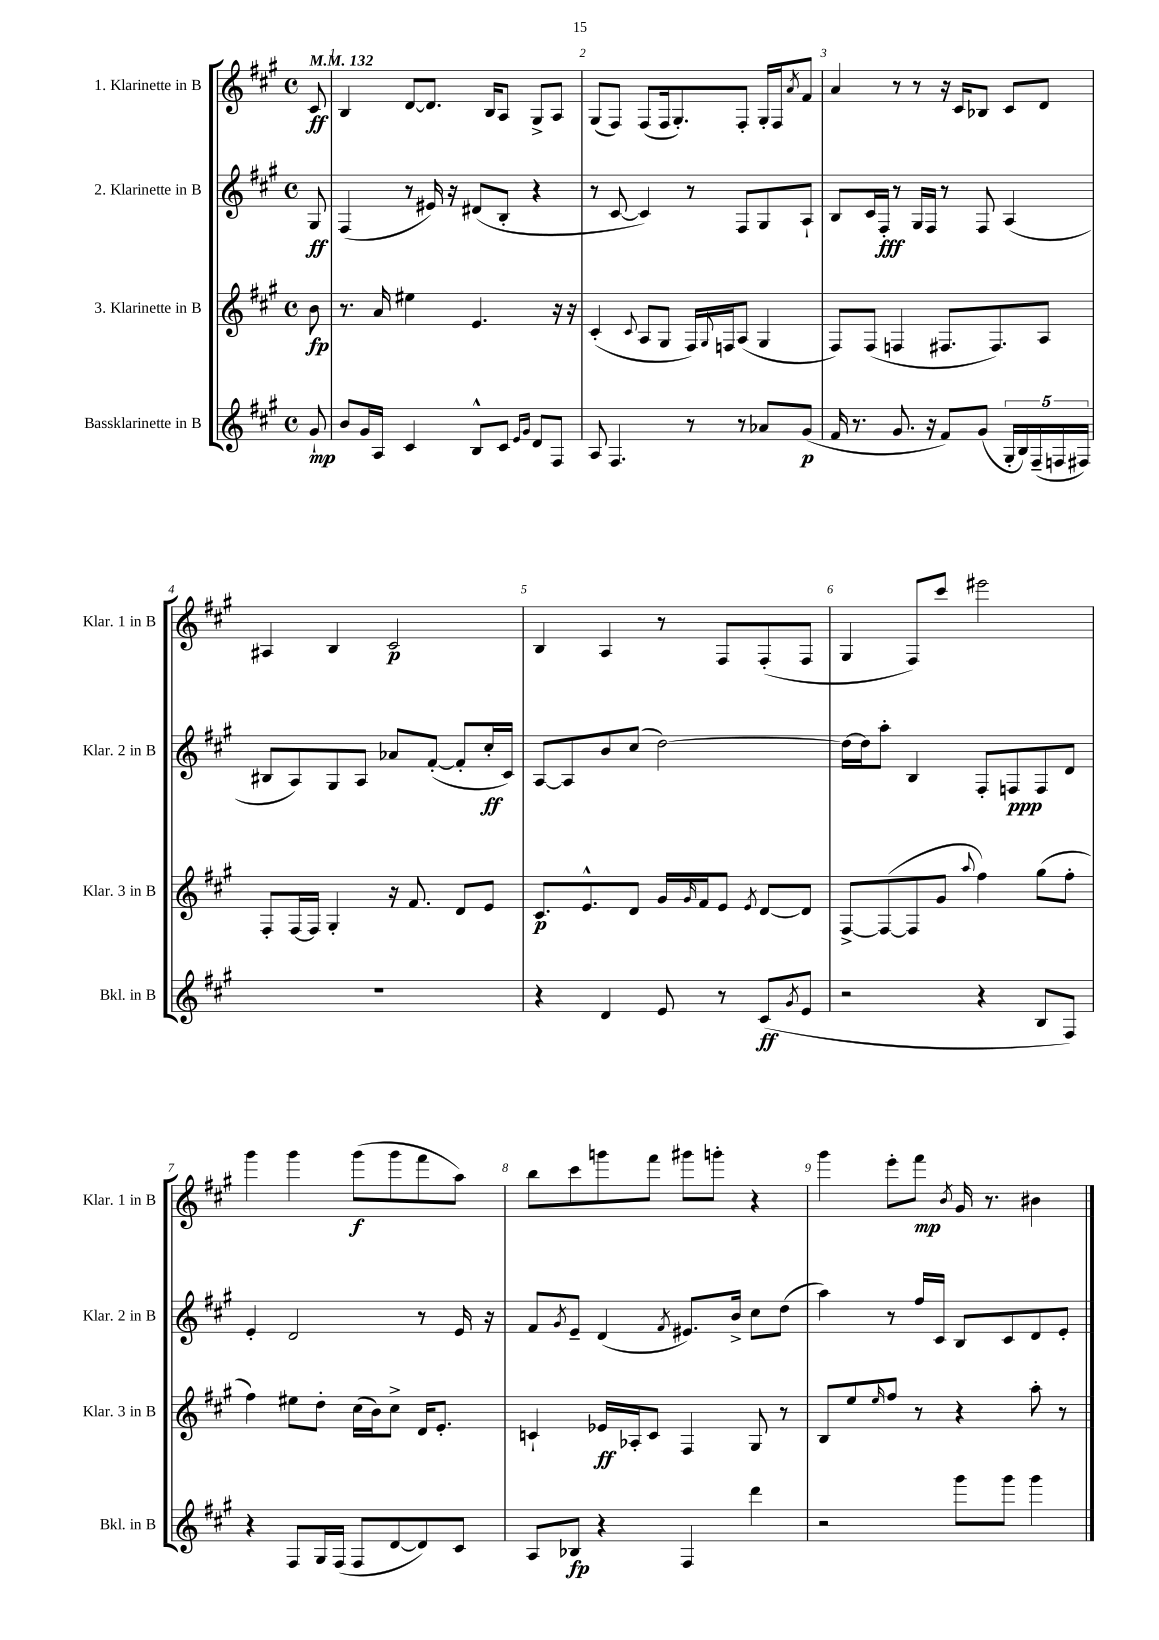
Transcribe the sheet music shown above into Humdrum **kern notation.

**kern	**dynam	**kern	**dynam	**kern	**dynam	**kern	**dynam
*part4	*part4	*part3	*part3	*part2	*part2	*part1	*part1
*staff4	*staff4	*staff3	*staff3	*staff2	*staff2	*staff1	*staff1
*I"Bassklarinette in B	*	*I"3. Klarinette in B	*	*I"2. Klarinette in B	*	*I"1. Klarinette in B	*
*I'Bkl. in B	*	*I'Klar. 3 in B	*	*I'Klar. 2 in B	*	*I'Klar. 1 in B	*
*clefG2	*	*clefG2	*	*clefG2	*	*clefG2	*
*k[f#c#g#]	*	*k[f#c#g#]	*	*k[f#c#g#]	*	*k[f#c#g#]	*
*M4/4	*	*M4/4	*	*M4/4	*	*M4/4	*
*met(c)	*	*met(c)	*	*met(c)	*	*met(c)	*
*MM132	*	*MM132	*	*MM132	*	*MM132	*
=	=	=	=	=	=	=	=
8g#`/	mp	8b\	fp	8G#/	ff	8c#/	ff
=1	=1	=1	=1	=1	=1	=1	=1
8b/L	.	8.r	.	(4F#/	.	4B/	.
16g#/L	.	.	.	.	.	.	.
16A/JJ	.	16a/	.	.	.	.	.
4c#/	.	4ee#X\	.	8r	.	[8d/L	.
.	.	.	.	16e#X/)	.	8.d/J]	.
.	.	.	.	16r	.	.	.
8B^^/L	.	4.e/	.	(8d#X/L	.	.	.
.	.	.	.	.	.	16B/KL	.
8c#/J	.	.	.	8B'/J	.	8A/J	.
16qqe/LL	.	.	.	.	.	.	.
16qqg#/JJ	.	.	.	.	.	.	.
8d/L	.	.	.	4r	.	8G#^/L	.
8F#/J	.	16r	.	.	.	8A/J	.
.	.	16r	.	.	.	.	.
=2	=2	=2	=2	=2	=2	=2	=2
8A/	.	(4c#'/	.	8r	.	(8G#/L	.
4.F#/	.	.	.	[8c#/	.	8F#/J)	.
.	.	8qqc#/	.	.	.	.	.
.	.	8A/L	.	4c#/])	.	(8F#/L	.
.	.	8G#/J	.	.	.	16F#/k	.
.	.	.	.	.	.	8.G#'/)	.
8r	.	16F#/LL)	.	8r	.	.	.
.	.	8qqG#/	.	.	.	.	.
.	.	16Fn/J	.	.	.	.	.
8r	.	(8A/J	.	8F#/L	.	8F#'/J	.
8a-X/L	.	4G#/	.	8G#/	.	16G#'/LL	.
.	.	.	.	.	.	16F#/J	.
.	.	.	.	.	.	8qa/	.
(8g#/J	p	.	.	8A`/J	.	8f#/J	.
=3	=3	=3	=3	=3	=3	=3	=3
16f#/	.	8F#/L)	.	8B/L	.	4a/	.
8.r	.	.	.	.	.	.	.
.	.	(8F#/J	.	16c#/L	.	.	.
.	.	.	.	16F#'/JJ	fff	.	.
8.g#/	.	4Fn/	.	8r	.	8r	.
.	.	.	.	16G#/LL	.	8r	.
16r	.	.	.	16F#/JJ	.	.	.
8f#/L)	.	8.F#X/L	.	8r	.	16r	.
.	.	.	.	.	.	16c#/KL	.
(8g#/J	.	.	.	8F#/	.	8B-X/J	.
.	.	8.F#/)	.	.	.	.	.
20G#'/LL	.	.	.	(4A/	.	8c#/L	.
20B/)	.	.	.	.	.	.	.
(20F#~/	.	.	.	.	.	.	.
.	.	8A/J	.	.	.	8d/J	.
20Fn/	.	.	.	.	.	.	.
20F#X/JJ)	.	.	.	.	.	.	.
!!LO:LB:g=z
=4	=4	=4	=4	=4	=4	=4	=4
1r	.	8F#'/L	.	8B#X/L	.	4A#X/	.
.	.	[16F#/L	.	8A/)	.	.	.
.	.	16F#/JJ]	.	.	.	.	.
.	.	4G#'/	.	8G#/	.	4B/	.
.	.	.	.	8A/J	.	.	.
.	.	16r	.	8a-X/L	.	2c#/	p
.	.	8.f#/	.	.	.	.	.
.	.	.	.	([8f#'/J	.	.	.
.	.	8d/L	.	8f#'/L]	.	.	.
.	.	8e/J	.	16cc#'/L	ff	.	.
.	.	.	.	16c#/JJ)	.	.	.
=5	=5	=5	=5	=5	=5	=5	=5
4r	.	8.c#/L	p	[8A/L	.	4B/	.
.	.	.	.	8A/]	.	.	.
.	.	8.e^^/	.	.	.	.	.
4d/	.	.	.	8b/	.	4A/	.
.	.	8d/J	.	(8cc#/J	.	.	.
8e/	.	16g#/LL	.	[2dd\)	.	8r	.
.	.	16qqg#/	.	.	.	.	.
.	.	16f#/J	.	.	.	.	.
8r	.	8e/J	.	.	.	8F#/L	.
.	.	8qe/	.	.	.	.	.
(8c#/L	ff	[8d/L	.	.	.	(8F#'/	.
8qg#/	.	.	.	.	.	.	.
8e/J	.	8d/J]	.	.	.	8F#/J	.
=6	=6	=6	=6	=6	=6	=6	=6
2r	.	[8F#^/L	.	16dd\LL_	.	4G#/	.
.	.	.	.	16dd\J]	.	.	.
.	.	(8F#/_	.	8aa'\J	.	.	.
.	.	8F#/]	.	4B/	.	8F#/L)	.
.	.	8g#/J	.	.	.	8ccc#/J	.
.	.	8qqaa/	.	.	.	.	.
4r	.	4ff#\)	.	8F#'/L	.	2eee#X\	.
.	.	.	.	8Fn/	ppp	.	.
8B/L	.	(8gg#\L	.	8F/	.	.	.
8F#/J)	.	8ff#'\J	.	8d/J	.	.	.
!!LO:LB:g=z
=7	=7	=7	=7	=7	=7	=7	=7
4r	.	4ff#\)	.	4e'/	.	4ggg#\	.
8F#/L	.	8ee#X\L	.	2d/	.	4ggg#\	.
16G#/L	.	8dd'\J	.	.	.	.	.
(16F#/JJ	.	.	.	.	.	.	.
8F#/L	.	(16cc#\LL	.	.	.	(8ggg#\L	f
.	.	16b\J)	.	.	.	.	.
[8d/	.	8cc#^\J	.	.	.	8ggg#\	.
8d/])	.	16d/KL	.	8r	.	8fff#\	.
.	.	8.e'/J	.	.	.	.	.
8c#/J	.	.	.	16e/	.	8aa\J)	.
.	.	.	.	16r	.	.	.
=8	=8	=8	=8	=8	=8	=8	=8
8A/L	.	4cn`/	.	8f#/L	.	8bb\L	.
.	.	.	.	8qg#/	.	.	.
8B-X/J	fp	.	.	8e~/J	.	8ccc#\	.
4r	.	16e-X/LL	ff	(4d/	.	8gggn\	.
.	.	16A-X'/J	.	.	.	.	.
.	.	8c/J	.	.	.	8fff#\J	.
.	.	.	.	8qf#/	.	.	.
4F#/	.	4F#/	.	8.e#X/L)	.	8ggg#X\L	.
.	.	.	.	.	.	8gggn'\J	.
.	.	.	.	16b^/Jk	.	.	.
4ddd\	.	8G#/	.	8cc#\L	.	4r	.
.	.	8r	.	(8dd\J	.	.	.
=9	=9	=9	=9	=9	=9	=9	=9
2r	.	8B/L	.	4aa\)	.	4ggg#\	.
.	.	8ee/	.	.	.	.	.
.	.	16qqee/	.	.	.	.	.
.	.	8ff#/J	.	8r	.	8eee'\L	.
.	.	8r	.	16ff#/LL	.	8fff#\J	mp
.	.	.	.	16c#/JJ	.	.	.
.	.	.	.	.	.	8qb/	.
8ggg#\L	.	4r	.	8B/L	.	16g#/	.
.	.	.	.	.	.	8.r	.
8ggg#\J	.	.	.	8c#/	.	.	.
4ggg#\	.	8aa'\	.	8d/	.	4b#X\	.
.	.	8r	.	8e'/J	.	.	.
==	==	==	==	==	==	==	==
*-	*-	*-	*-	*-	*-	*-	*-
